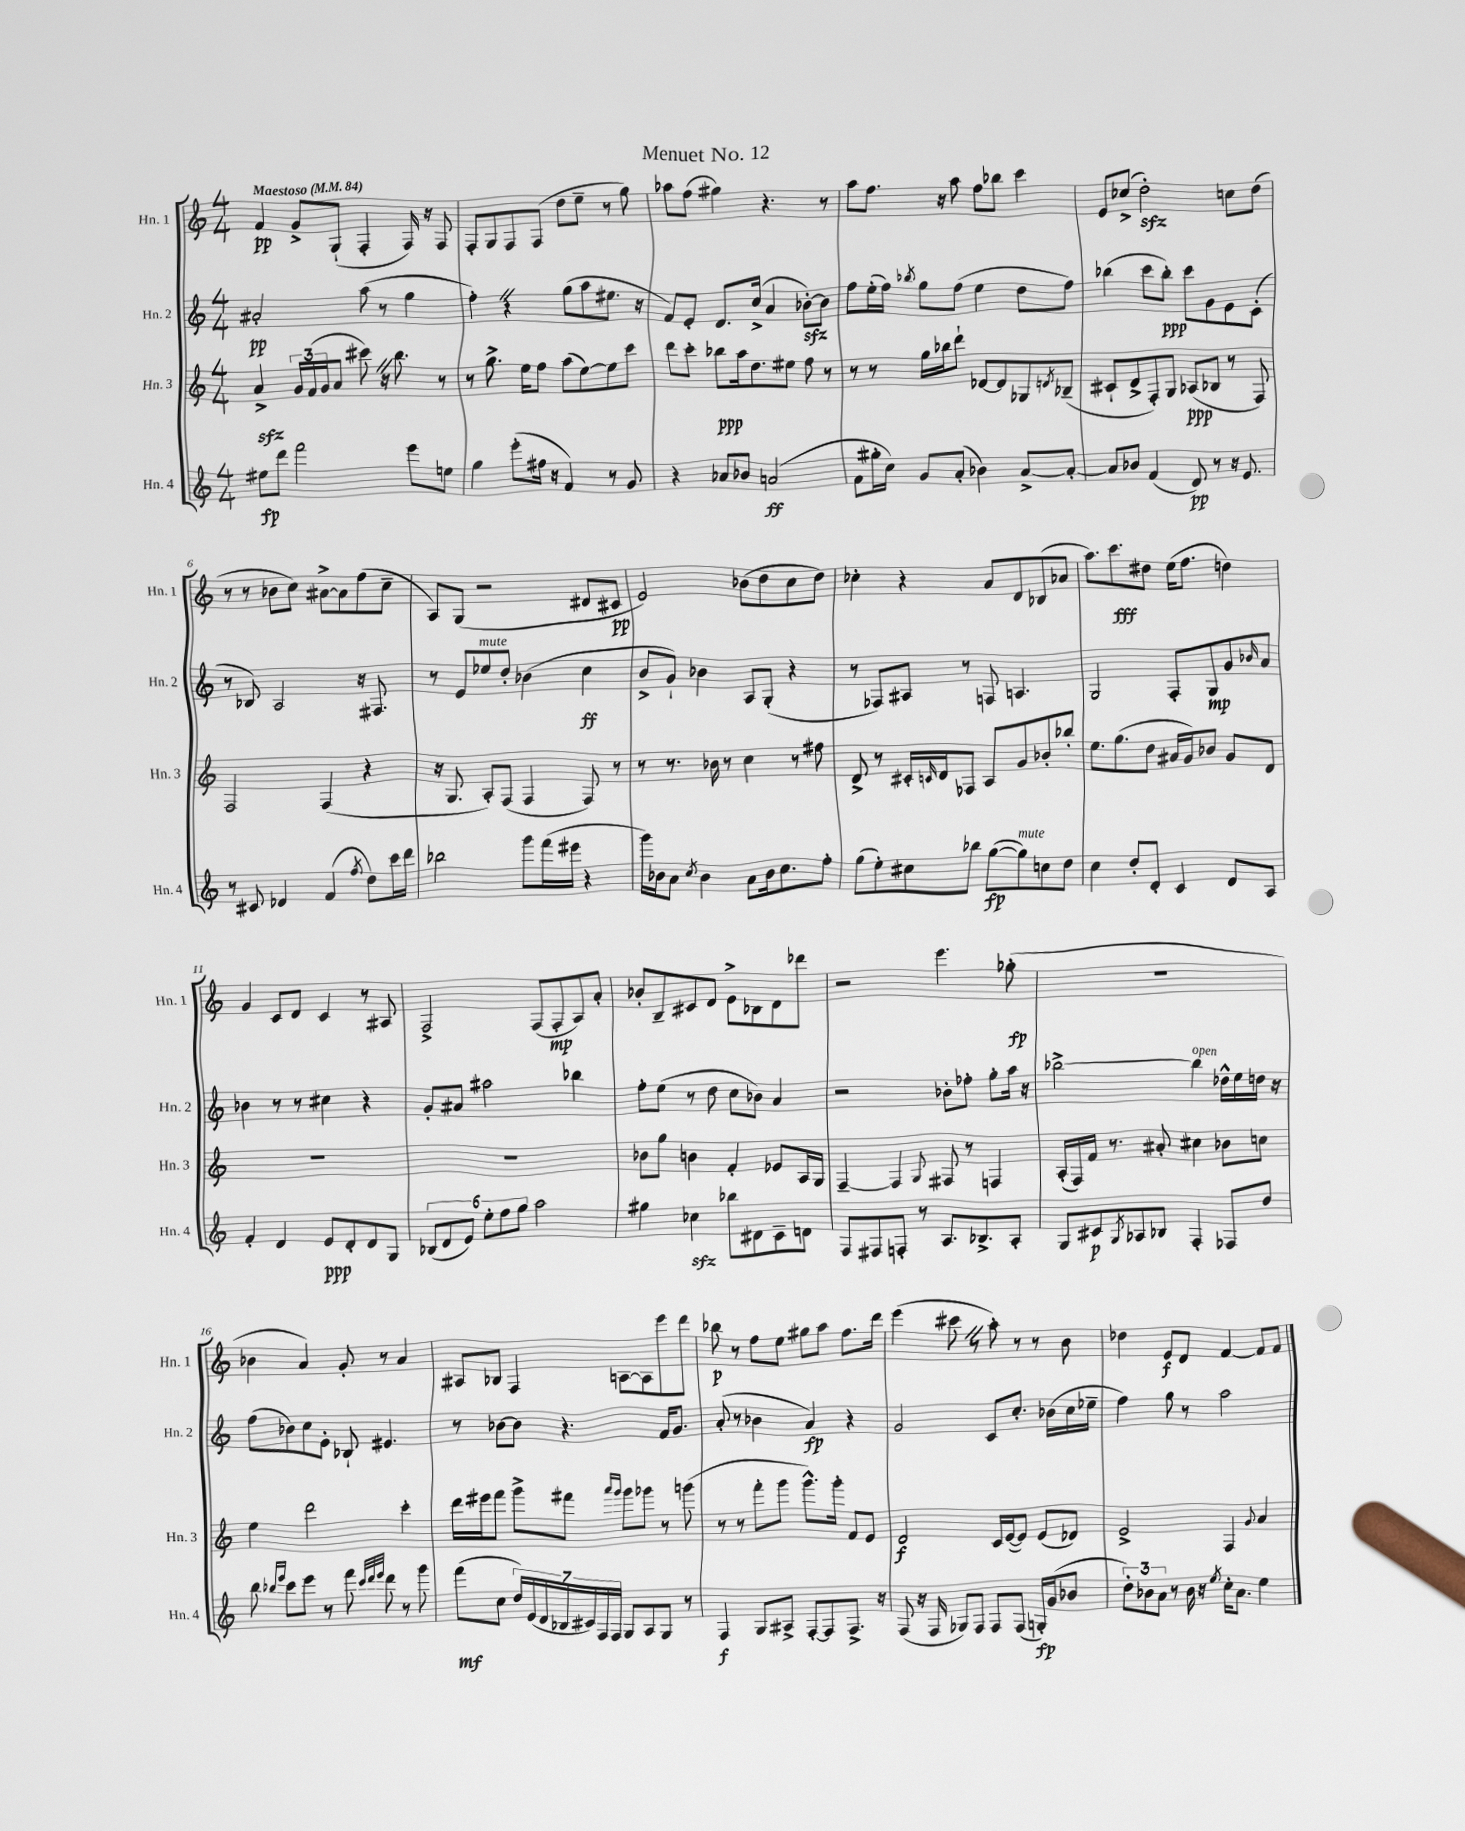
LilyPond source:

\header { title = "Menuet No. 12" }
<<
\new StaffGroup <<
\new Staff = "s0" \with { instrumentName = "Hn. 1" shortInstrumentName = "Hn. 1" } {
    \clef treble \key c \major \numericTimeSignature \time 4/4 \tempo "Maestoso" 4 = 84
    f'4\pp g'8-> g8-!( f4-. f16) r16 f8 |
    f8-. g8 f8 f8( d''8 e''8-- r8 g''8) |
    aes''8 f''8( gis''4) r4. r8 |
    a''8 f''8. r16 a''8 f''8 bes''8 c'''4 |
    e'8 ces''8->( d''2-.\sfz) c''8 d''8( |
    r8 r8 bes'8 c''8) ais'8~-> ais'8 f''8( c''8-- |
    a8) g8( r2 dis'8 cis'8\pp |
    e'2) bes'8( d''8 c''8 d''8) |
    ces''4-. r4 a'8 d'8 bes8( aes'8 |
    a''8.) c'''8.\fff dis''8 e''16( f''8. d''4) |
    g'4 c'8 d'8 c'4 r8 ais8 |
    f2-> f8( f8-.\mp a8) a'8-. |
    bes'8-. b8-- cis'8 d'8 e'8-> bes8 d'8 des'''8 |
    r2 e'''4. ges''8-.\fp( |
    R1 |
    bes'4 a'4) g'8-. r8 a'4 |
    ais8 bes8 f4 a8~ a8 e'''8 d'''8 |
    bes''8\p r8 f''8 e''8 gis''8 a''8 f''8. d'''16 |
    e'''4( cis'''8 \once \override BreathingSign.text = \markup { \musicglyph "scripts.caesura.straight" } \breathe r8 a''8-.) r8 r8 b'8 |
    des''4 e'8\f d'8 f'4~ f'8 f'8 \bar "|." |
}
\new Staff = "s1" \with { instrumentName = "Hn. 2" shortInstrumentName = "Hn. 2" } {
    \clef treble \key c \major \numericTimeSignature \time 4/4
    ais'2-.\pp a''8( r8 g''4 |
    f''4-.) \once \override BreathingSign.text = \markup { \musicglyph "scripts.caesura.straight" } \breathe r4 g''8( a''8 eis''8. r16 |
    f'8) e'8-. d'8. c''16->( a'4 bes'8~-.\sfz) bes'8 |
    f''8 e''16-.( f''16) \acciaccatura { bes''8 } g''8 f''8( e''4 d''8 f''8) |
    bes''4( c'''8 bes''8-.\ppp) c'''8 g'8 e'8 c'8-.( |
    r8 bes8) a2 r16 fis8. |
    r8 e'8 ees''8^\markup { \italic "mute" } d''8-. bes'4( c''4\ff |
    b'8-> g'8-!) bes'4 a8 g8-.( r4 |
    r8 fes8) ais8 r8 f8 a4. |
    g2 f8-. g8\mp g'8 \grace { bes'16 } a'8 |
    bes'4 r8 r8 cis''4 r4 |
    g'8-. ais'8 ais''2 bes''4 |
    f''8-. e''8( r8 d''8 c''8 bes'8) a'4 |
    r2 bes'8-. fes''8-. g''8-. a''16 r16 |
    bes''2~-> bes''4^\markup { \italic "open" } des''16-^ e''16 d''16 r16 |
    f''8( bes'8) c''8 e'8-. bes8-! eis'4. |
    r8 bes'8~ bes'8 r4. f'16 g'8. |
    a'8-.( r8 bes'4 a'4\fp) r4 |
    g'2 c'8 c''8.-. bes'16( c''16 ees''16-- |
    f''4) g''8 r8 a''2 \bar "|." |
}
\new Staff = "s2" \with { instrumentName = "Hn. 3" shortInstrumentName = "Hn. 3" } {
    \clef treble \key c \major \numericTimeSignature \time 4/4
    a'4->\sfz \tuplet 3/2 { g'16 f'16( g'16 } a'8 cis'''8) \once \override BreathingSign.text = \markup { \musicglyph "scripts.caesura.straight" } \breathe r16 b''8. r8 |
    r8 g''8.-> e''16 f''8 a''8( e''8~) e''8 c'''8 |
    d'''8 c'''8-. bes''8\ppp a''16 d''8. eis''8 f''8 r8 |
    r8 r8 g''16 bes''16 d'''8-! des'8~ des'8 ges8 \acciaccatura { d'8 } bes8--( |
    cis'8-! d'8-> f8-.) g8 aes8\ppp( bes8 r8 f8) |
    f2 f4( r4 |
    r16 g8. a8-.) f8( f4 f8) r8 |
    r8 r8. bes'16 r8 c''4 r8 fis''8 |
    d'8-> r8 cis'16-. \grace { c'16 } d'16 fes8 a8 g'8 bes'8-. bes''8-. |
    e''8. g''8.( d''8 ais'16 g'16) bes'8 g'8 d'8 |
    R1 |
    R1 |
    bes'8 g''8 b'4 f'4-. ees'8 a16 g16 |
    f4~-- f4 \appoggiatura { g8 } fis8 r8 f4 |
    a16-.( f16) f'16 r8. ais'8-. cis''4 bes'8 c''8 |
    e''4 d'''2 c'''4-. |
    d'''16 eis'''16 f'''8 g'''8-> fis'''8 \grace { a'''16 g'''16 } g'''8 ges'''8 r8 g'''8( |
    r8 r8 f'''8-. g'''8 g'''8.-^) g'''16-. f'8 e'8 |
    d'2\f c'16 e'16~( e'8) e'8( des'8) |
    e'2-> f4 \appoggiatura { g'8 } a'4 \bar "|." |
}
\new Staff = "s3" \with { instrumentName = "Hn. 4" shortInstrumentName = "Hn. 4" } {
    \clef treble \key c \major \numericTimeSignature \time 4/4
    eis''8\fp d'''8 f'''2 e'''8 e''8 |
    g''4 e'''8-.( fis''16 r16 f'4) r8 g'8 |
    r4 aes'8 bes'8 a'2\ff( |
    f'8 gis''16-. c''16) g'8 a'8-.( bes'4) a'8~-> a'8~-. |
    a'8 bes'8 f'4( d'8\pp) r8 r16 e'8. |
    r8 cis'8 des'4 f'4( \acciaccatura { f''8 } d''8) c'''16 d'''16 |
    bes''2 g'''8 f'''16( eis'''16 r4 |
    g'''16) bes'16 a'8 \acciaccatura { c''8 } bes'4 a'8 bes'16 c''8. f''8-. |
    g''8( e''8-.) cis''8 bes''8 g''8~\fp( g''8^\markup { \italic "mute" }) c''8 d''8 |
    c''4 d''8-. d'8-. c'4 d'8 a8 |
    f'4-. d'4 e'8\ppp d'8-. d'8 g8 |
    \tuplet 6/4 { bes8( d'8 e'8) e''8-. f''8 g''8 } a''2 |
    gis''4 ces''4\sfz bes''8 dis'8 c'8-- d'8 |
    f8 fis8 f8-. r8 a8. bes8.-> a8-. |
    g8 cis'8\p \acciaccatura { g8 } aes8 bes8 f4-. fes8 d''8 |
    b''8 \grace { bes''16 e'''16 } c'''8 e'''8 r8 f'''8 \grace { c'''32 d'''32 e'''32 } d'''8 r8 g'''8 |
    f'''8\mf( c''8 \tuplet 7/4 { d''16) e'16( d'16 bes16 cis'16) f16 f16 } g8 a8 g8 r8 |
    f4\f g8 ais8-> f8~-. f8 f8.-> r16 |
    f8( r16 f16 ges8) f8 f8 f8( g16-.\fp) g'16( bes'8 |
    \tuplet 3/2 { d''8-.) bes'8 a'8 } r8 bes'16 r16 \acciaccatura { e''8 } c''16-. a'8. e''4 \bar "|." |
}
>>
>>
